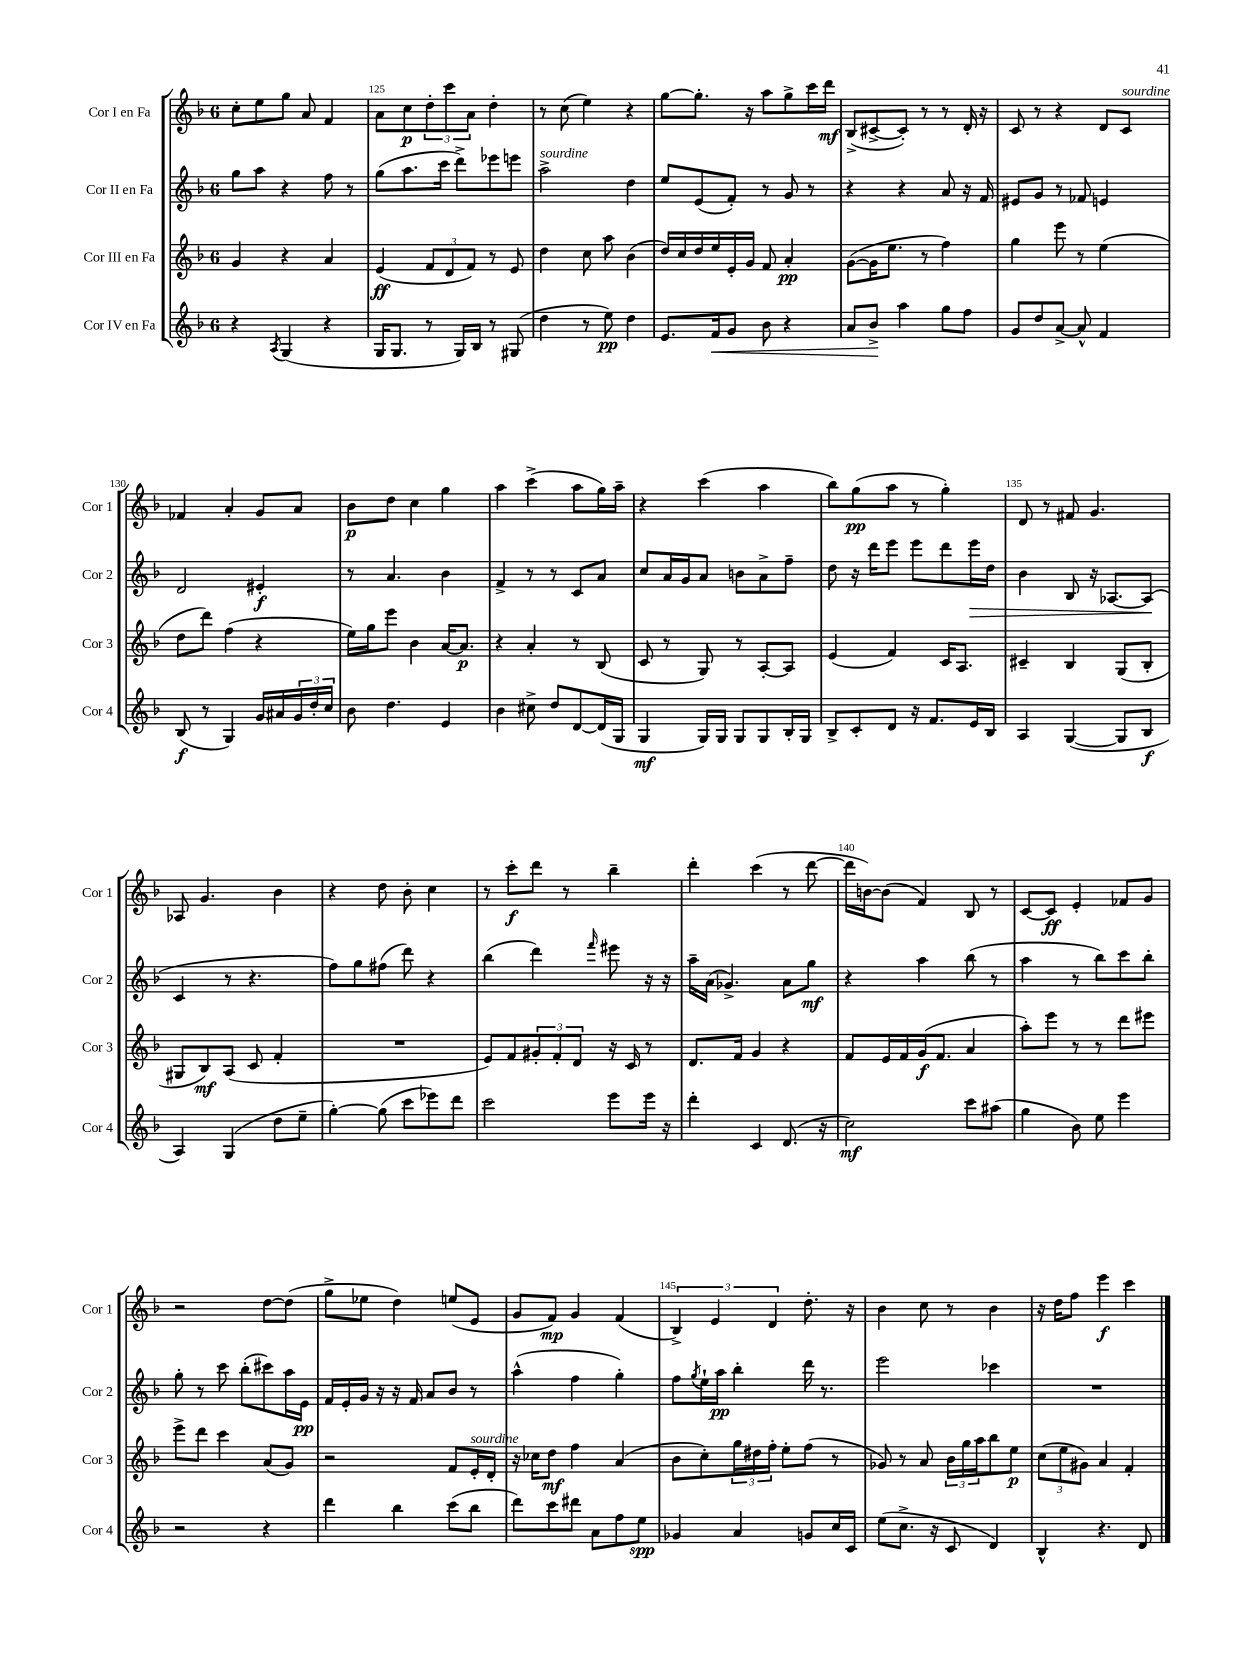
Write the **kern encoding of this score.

**kern	**kern	**kern	**kern
*staff4	*staff3	*staff2	*staff1
*clefG2	*clefG2	*clefG2	*clefG2
*k[b-]	*k[b-]	*k[b-]	*k[b-]
*M6/8	*M6/8	*M6/8	*M6/8
4r	4g	8gg	8cc'
.	.	8aa	8ee
8qA	.	.	.
(4G	4r	4r	8gg
.	.	.	8a
4r	4a	8ff	4f
.	.	8r	.
=	=	=	=
16G	(4e	(8gg	8a
8.G	.	.	.
.	.	8.aa	8cc
8r	12f	.	12dd'
.	.	16ccc	.
.	12d	.	12ccc
16G)	.	8ddd^)	.
.	12f)	.	12a
16B-	.	.	.
8r	8r	8eee-	4dd'
(8G#	8e	8eee	.
=	=	=	=
4dd	4dd	2aa^	8r
.	.	.	(8cc
8r	8cc	.	4ee)
8ee)	8aa	.	.
4dd	(4b-	4dd	4r
=	=	=	=
8.e	16dd)	8ee	[8gg
.	16cc	.	.
.	16dd	(8e	8.gg']
16f	16ee	.	.
8g	16e'	8f')	.
.	16g	.	16r
8b-	8f	8r	8aa
4r	4a'	8g	8gg^
.	.	8r	16ccc
.	.	.	16ddd
=	=	=	=
8a	([8g	4r	(8B-^
8b-^	16g]	.	[8c#^
.	8.ee	.	.
4aa	.	4r	8c#'])
.	8r	.	8r
8gg	4ff)	8a	8r
8ff	.	16r	16d'
.	.	16f	16r
=	=	=	=
8g	4gg	8e#	8c
8dd	.	8g	8r
[8a^	8eee	8r	4r
8a^^]	8r	8f-	.
4f	(4ee	4e	8d
.	.	.	8c
=	=	=	=
(8B-	8dd	2d	4f-
8r	8ddd)	.	.
4G)	(4ff	.	4a'
16g	4r	4e#'	8g
16a#	.	.	.
24g	.	.	8a
24dd'	.	.	.
24cc	.	.	.
=	=	=	=
8b-	16ee)	8r	8b-
.	16gg	.	.
4.dd	8eee	4.a	8dd
.	4b-	.	4cc
4e	[16a	4b-	4gg
.	8.a]	.	.
=	=	=	=
4b-	4r	4f^	4aa
8cc#^	4a'	8r	(4ccc^
8dd	.	8r	.
[8d	8r	8c	8aa
(16d]	(8B-	8a	16gg)
16G	.	.	16aa~
=	=	=	=
4G	8c	8cc	4r
.	8r	16a	.
.	.	16g	.
16G)	8G)	8a	(4ccc
16G	.	.	.
8G	8r	8b	.
8G	[8A'	8a^	4aa
16B-'	8A]	8ff~	.
16G	.	.	.
=	=	=	=
8B-^	(4e	8dd	8bb-)
8c'	.	16r	(8gg
.	.	16ddd	.
8d	4f)	8eee	8aa
16r	.	8eee	8r
8.f	.	.	.
.	16c	8ddd	4gg')
.	8.A	.	.
16e	.	16eee	.
16B-	.	16dd	.
=	=	=	=
4A	4c#~	4b-	8d
.	.	.	8r
([4G	4B-	8B-	8f#
.	.	16r	4.g
.	.	[8.A-	.
8G]	(8G	.	.
8B-	8B-'	(8A-]	.
=	=	=	=
4A)	8G#	4c	8A-
.	8B-)	.	4.g
(4G	(8A	8r	.
.	8c	4.r	.
8dd	4f'	.	4b-
8ee~	.	.	.
=	=	=	=
[4gg')	2.r	8ff)	4r
.	.	8gg	.
(8gg]	.	(8ff#	8dd
8ccc	.	8ddd)	8b-'
8eee-)	.	4r	4cc
8ddd	.	.	.
=	=	=	=
2ccc	8e)	(4bb-	8r
.	8f	.	8ccc'
.	12g#'	4ddd)	8ddd
.	12f'	.	.
.	.	.	8r
.	12d	.	.
.	.	16qqfff	.
8eee	16r	8eee#	4bb-~
.	16c	.	.
16eee	8r	16r	.
16r	.	16r	.
=	=	=	=
4ddd'	8.d	16aa~	4ddd'
.	.	(16a	.
.	.	4.g-^)	.
.	16f	.	.
4c	4g	.	(4ccc
(8.d	4r	8a	8r
.	.	8gg	[8ddd
16r	.	.	.
=	=	=	=
2cc)	8f	4r	16ddd]
.	.	.	[16b)
.	16e	.	(8b]
.	16f	.	.
.	(16g	4aa	4f)
.	8.f	.	.
8ccc	4a	(8bb-	8B-
(8aa#	.	8r	8r
=	=	=	=
4gg	8aa')	4aa	[8c
.	8eee	.	8c]
8b-)	8r	8r	4e'
8ee	8r	8bb-)	.
4eee	8ddd	8ccc	8f-
.	8eee#	8bb-'	8g
=	=	=	=
2r	8eee^	8gg'	2r
.	8ddd	8r	.
.	4ccc	8ccc	.
.	.	(8bb-'	.
4r	(8a	8ccc#)	[8dd
.	8g)	16aa	(8dd]
.	.	16e	.
=	=	=	=
4ddd	2r	16f	8gg^
.	.	16e'	.
.	.	16g	8ee-
.	.	16r	.
4bb-	.	16r	4dd)
.	.	16f	.
.	.	8a	.
(8ccc	8f	8b-	(8ee
8bb-	16e'	8r	8e
.	16d'	.	.
=	=	=	=
8ddd)	16r	(4aa^^	8g
.	16cc-	.	.
8ccc	8dd	.	8f)
8ddd#	4ff	4ff	4g
8a	.	.	.
8ff	(4a	4gg')	(4f
8ee	.	.	.
=	=	=	=
4g-	8b-	8ff	6B-^)
.	.	8qgg	.
.	8cc')	16ee`	.
.	.	.	6e
.	.	16aa	.
4a	24gg	4bb-'	.
.	24dd#	.	.
.	24ff'	.	6d
.	8ee'	.	.
8g	(8ff	16ddd	8.dd'
.	.	8.r	.
16cc	8r	.	.
16c	.	.	16r
=	=	=	=
(8ee	8g-)	2eee	4b-
8.cc^	8r	.	.
.	8a	.	8cc
16r	.	.	.
8c	24b-	.	8r
.	24gg	.	.
.	24aa	.	.
4d)	8bb-	4ccc-	4b-
.	8ee	.	.
=	=	=	=
4B-^^	(12cc	2.r	16r
.	.	.	16dd
.	12ee	.	.
.	.	.	8ff
.	12g#)	.	.
4.r	4a	.	4eee
.	4f'	.	4ccc
8d	.	.	.
==	==	==	==
*-	*-	*-	*-
